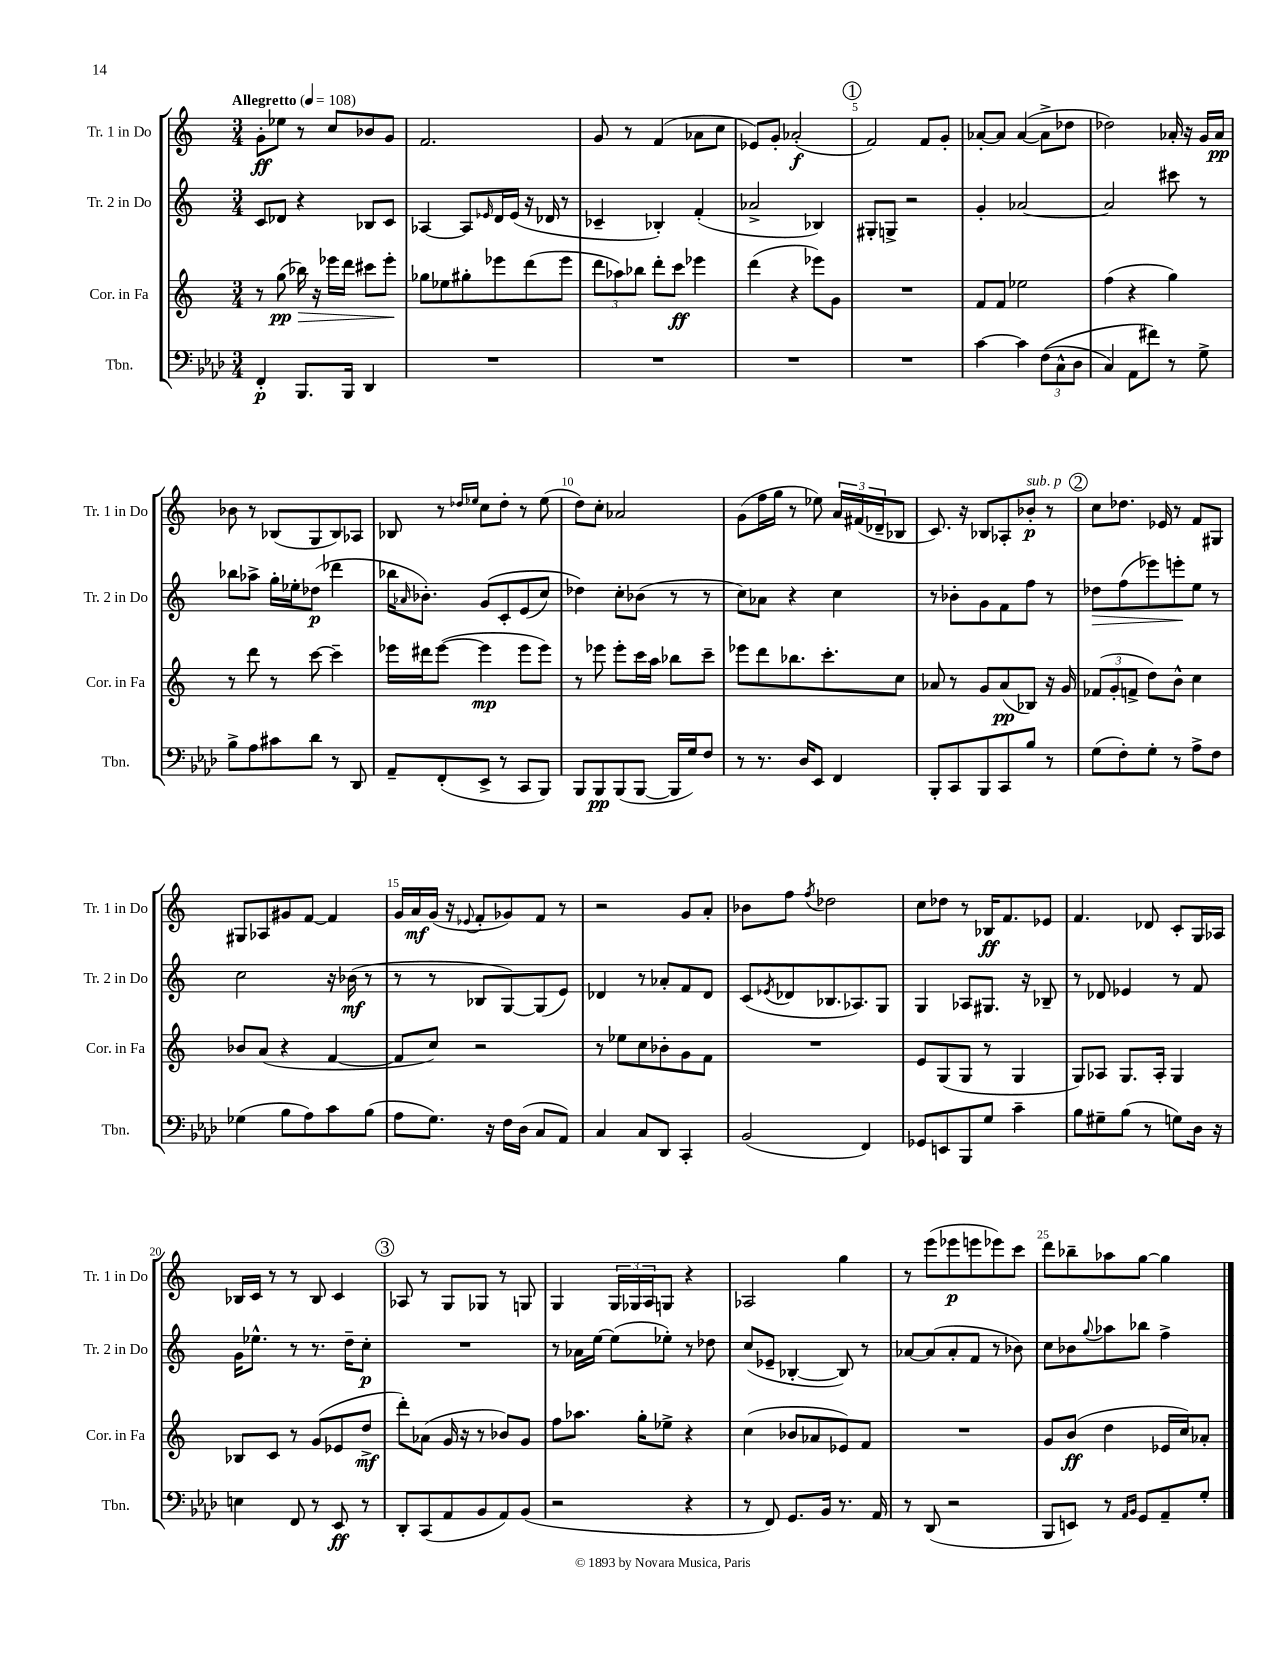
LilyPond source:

<<
\new StaffGroup <<
\new Staff = "s0" \with { instrumentName = "Tr. 1 in Do" shortInstrumentName = "Tr. 1 in Do" } {
    \clef treble \key c \major \numericTimeSignature \time 3/4 \tempo "Allegretto" 4 = 108
    g'8-.\ff ees''8 r8 c''8 bes'8 g'8 |
    f'2. |
    g'8 r8 f'4( aes'8 c''8 |
    ees'8) g'8-. aes'2-.\f( |
    \mark \markup { \circle "1" } f'2) f'8 g'8-. |
    aes'8~-. aes'8 aes'4~( aes'8-> des''8 |
    des''2) aes'16-. r16 g'16 aes'16\pp |
    bes'8 r8 bes8( g8 bes8) aes8 |
    bes8 r8 \grace { des''16 ees''16 } c''8 des''8-. r8 ees''8( |
    d''8) c''8-. aes'2 |
    g'8( f''16 g''16 r8 ees''8) \tuplet 3/2 { a'16 fis'16( des'16-- } bes8 |
    c'8.) r16 bes8 aes8-. bes'8-.\p^\markup { \italic "sub. p" } r8 |
    \mark \markup { \circle "2" } c''8 des''8. ees'16 r8 f'8 gis8 |
    gis8 aes8 gis'8 f'8~ f'4 |
    g'16 a'16\mf g'16( r16 \appoggiatura { ees'8 } f'8-. ges'8) f'8 r8 |
    r2 g'8 a'8-. |
    bes'8 f''8 \acciaccatura { f''8 } des''2 |
    c''8 des''8 r8 bes16\ff f'8. ees'8 |
    f'4. des'8 c'8-. g16 aes16 |
    bes16 c'16 r8 r8 bes8 c'4 |
    \mark \markup { \circle "3" } aes8 r8 g8 ges8 r8 g8 |
    g4 \tuplet 3/2 { g16 ges16 a16 } g8 r4 |
    aes2 g''4 |
    r8 e'''8( ees'''8\p e'''8 ees'''8) c'''8 |
    d'''8 bes''8-- aes''8 g''8~ g''4 \bar "|." |
}
\new Staff = "s1" \with { instrumentName = "Tr. 2 in Do" shortInstrumentName = "Tr. 2 in Do" } {
    \clef treble \key c \major \numericTimeSignature \time 3/4
    c'8 des'8 r4 bes8 c'8 |
    aes4~ aes8 \grace { ees'16 } d'16 ees'16( r16 des'16 r8 |
    ces'4-- bes4-.) f'4-.( |
    aes'2-> bes4) |
    \mark \markup { \circle "1" } gis8-. g8-> r2 |
    g'4-. aes'2~ |
    aes'2 cis'''8 r8 |
    bes''8 aes''8-> g''16-. ees''16-. des''8\p( des'''4 |
    bes''16 \grace { aes'16 } bes'8.-.) g'8\( c'8-. e'8( c''8) |
    des''4\) c''8-. bes'8( r8 r8 |
    c''8) aes'8 r4 c''4 |
    r8 bes'8-. g'8 f'8 f''8 r8 |
    \mark \markup { \circle "2" } des''8\> f''8( ees'''8) e'''8-.\! e''8 r8 |
    c''2 r16 bes'16\mf( r8 |
    r8 r8 bes8 g8~) g8( e'8) |
    des'4 r8 aes'8-. f'8 des'8 |
    c'8( \acciaccatura { ees'8 } des'8 bes8. aes8.) g8 |
    g4 aes8 gis8. r16 bes8-- |
    r8 des'8 ees'4 r8 f'8 |
    g'16 ees''8.-^ r8 r8. d''16-- c''8-.\p |
    \mark \markup { \circle "3" } R2. |
    r8 aes'16 e''16~ e''8( ees''8-.) r8 des''8 |
    c''8( ees'8-- bes4~-. bes8) r8 |
    aes'8~ aes'8( aes'8-. f'8 r8 bes'8) |
    c''8 bes'8 \appoggiatura { g''8 } aes''8 bes''8 f''4-> \bar "|." |
}
\new Staff = "s2" \with { instrumentName = "Cor. in Fa" shortInstrumentName = "Cor. in Fa" } {
    \clef treble \key c \major \numericTimeSignature \time 3/4
    r8 g''8\pp\>( bes''16) r16 ees'''16 d'''16 cis'''8 ees'''8-.\! |
    ges''8 ees''8 gis''8-. ees'''8 d'''8( ees'''8 |
    \tuplet 3/2 { d'''8 aes''8) bes''8 } d'''8-. c'''8\ff ees'''4 |
    d'''4( r4 ees'''8) g'8 |
    \mark \markup { \circle "1" } R2. |
    f'8 f'8 ees''2 |
    f''4( r4 g''4) |
    r8 d'''8 r8 c'''8~ c'''4-- |
    ees'''16 dis'''16 ees'''8~( ees'''4\mp ees'''8 ees'''8) |
    r8 ees'''8 ees'''8-. c'''16 a''16 bes''8 c'''8-- |
    ees'''8 d'''8 bes''8. c'''8.-. c''8 |
    aes'8 r8 g'8 aes'8\pp( bes8) r16 g'16 |
    \mark \markup { \circle "2" } \tuplet 3/2 { fes'8( g'8-. f'8-> } d''8) b'8-^ c''4 |
    bes'8 a'8( r4 f'4~ |
    f'8 c''8) r2 |
    r8 ees''8 c''8 bes'8-. g'8 f'8 |
    R2. |
    e'8 g8( g8 r8 g4 |
    g8) aes8 g8. aes16-. g4 |
    bes8 c'8 r8 g'8( ees'8 d''8->\mf |
    \mark \markup { \circle "3" } d'''8-.) aes'8( g'16 r16 r8 bes'8) g'8 |
    f''8 aes''8. g''16-. ees''8-> r4 |
    c''4( bes'8 aes'8 ees'8) f'8 |
    R2. |
    g'8 b'8\ff( d''4 ees'16 c''16) aes'8-. \bar "|." |
}
\new Staff = "s3" \with { instrumentName = "Tbn." shortInstrumentName = "Tbn." } {
    \clef bass \key aes \major \numericTimeSignature \time 3/4
    f,4-.\p bes,,8. bes,,16 des,4 |
    R2. |
    R2. |
    R2. |
    \mark \markup { \circle "1" } R2. |
    c'4~ c'4 \tuplet 3/2 { f8(\( c8-^ des8 } |
    c4) aes,8 fis'8\) r8 g8-> |
    bes8-> aes8 cis'8 des'8 r8 des,8 |
    aes,8-- f,8-.( ees,8-> r8 c,8 bes,,8) |
    bes,,8 bes,,8\pp bes,,8( bes,,8~ bes,,16 g16) f8 |
    r8 r8. des16 ees,8 f,4 |
    bes,,8-. c,8 bes,,8 c,8 bes8 r8 |
    \mark \markup { \circle "2" } g8( f8-.) g8-. r8 aes8-> f8 |
    ges4( bes8 aes8) c'8 bes8( |
    aes8 g8.) r16 f16 des16( c8 aes,8) |
    c4 c8 des,8 c,4-. |
    bes,2( f,4) |
    ges,8 e,8 bes,,8 g8 c'4-- |
    bes8 gis8-- bes8( r8 g8) des16 r16 |
    e4 f,8 r8 ees,8\ff r8 |
    \mark \markup { \circle "3" } des,8-. c,8( aes,8 bes,8 aes,8) bes,8( |
    r2 r4 |
    r8 f,8) g,8. bes,16 r8. aes,16 |
    r8 des,8( r2 |
    bes,,8 e,8) r8 \grace { aes,16 bes,16 } g,8 aes,8-- g8-. \bar "|." |
}
>>
>>
\layout { \context { \Score \override BarNumber.break-visibility = ##(#f #t #t) barNumberVisibility = #(every-nth-bar-number-visible 5) } }
